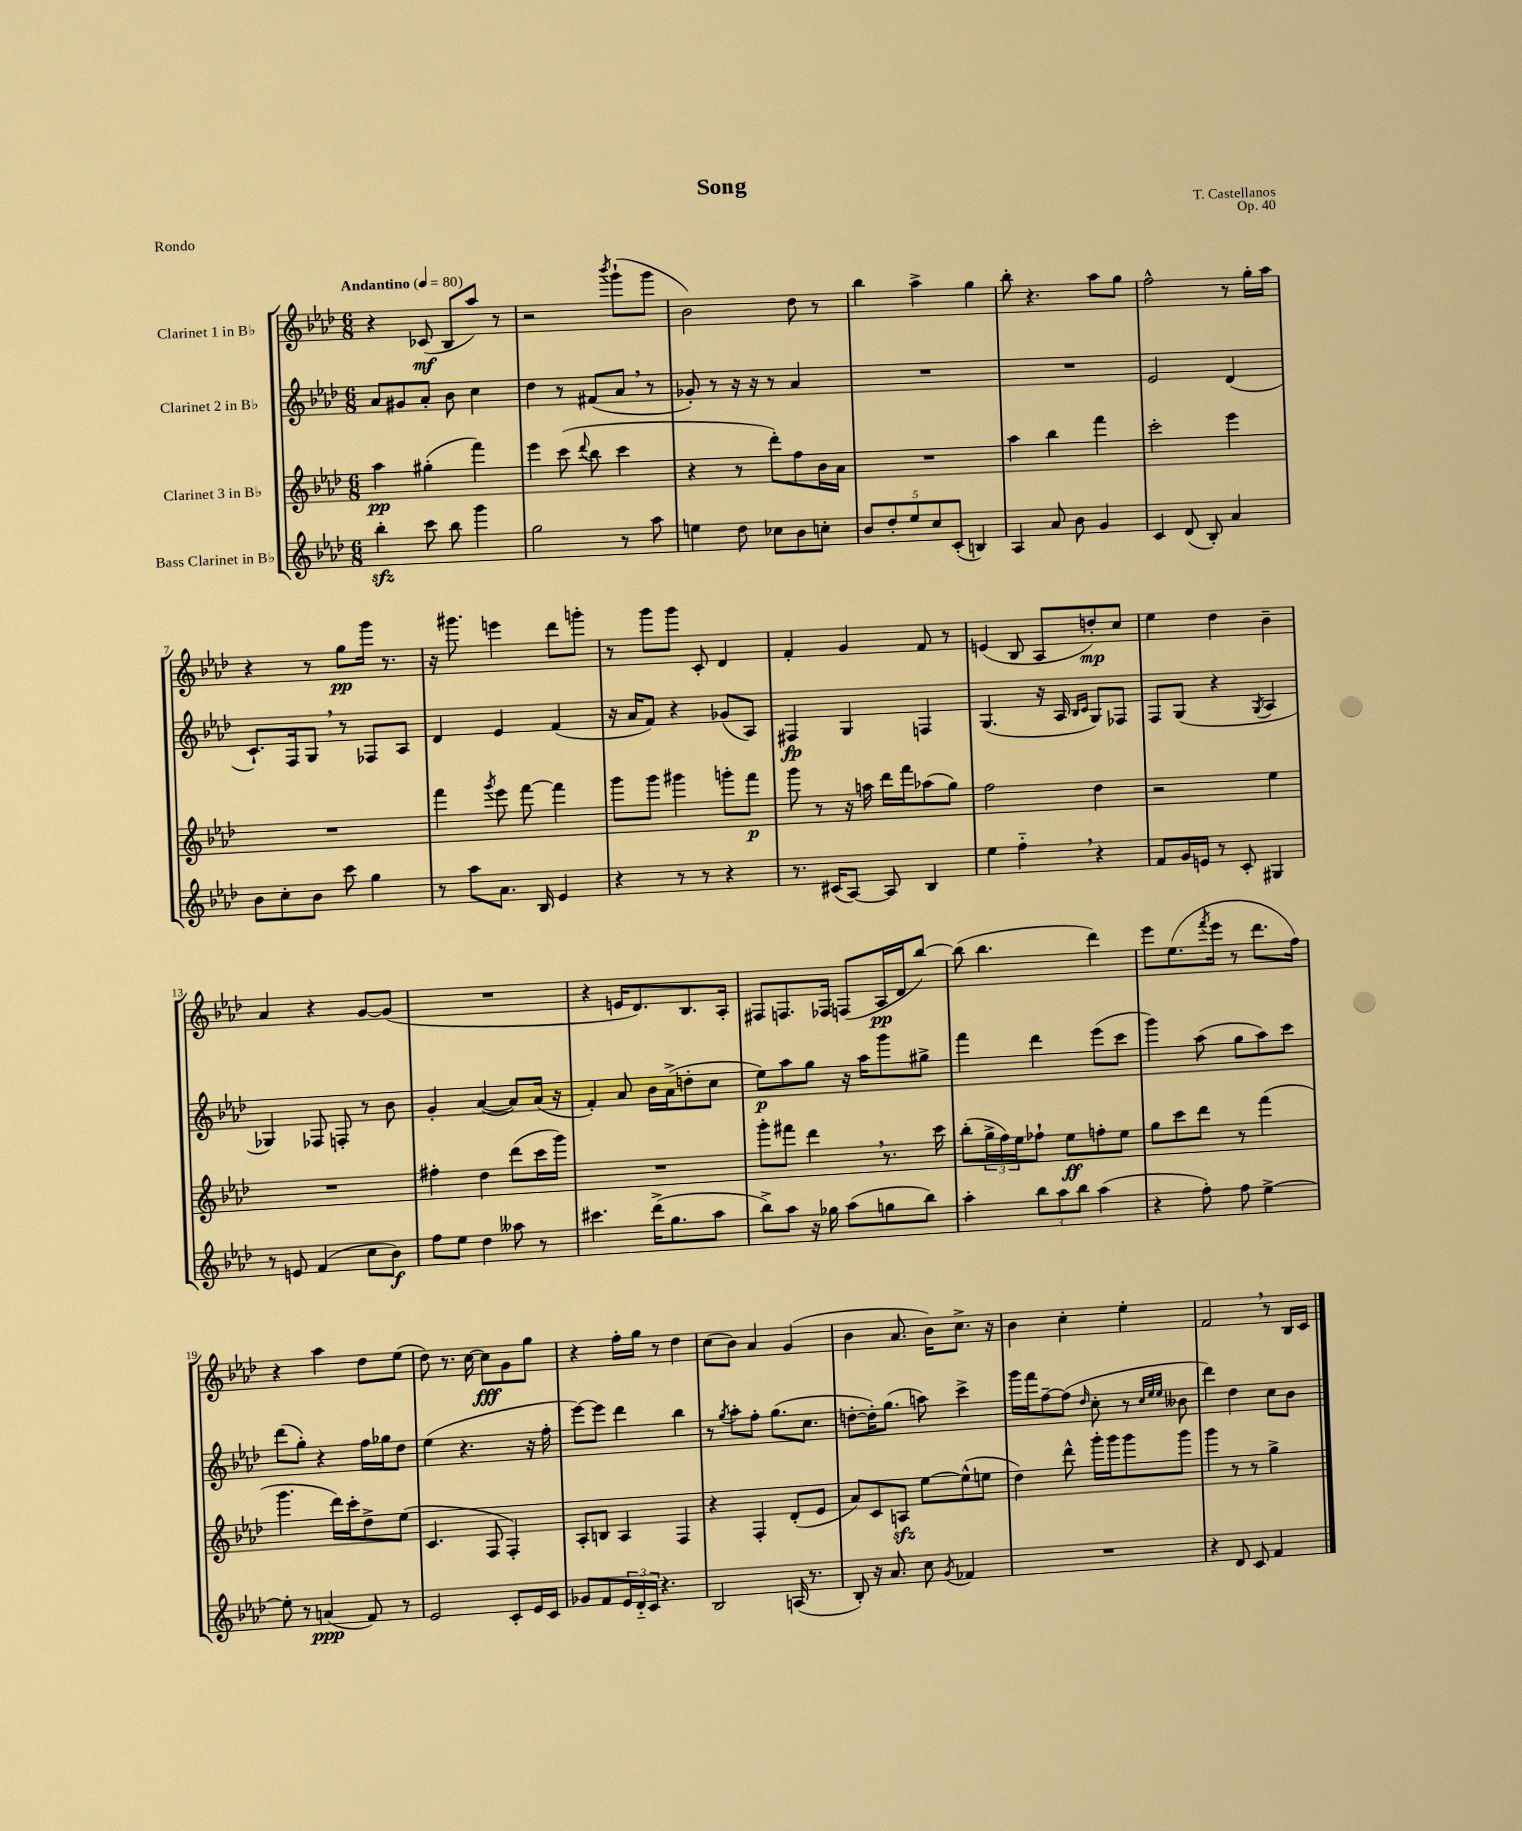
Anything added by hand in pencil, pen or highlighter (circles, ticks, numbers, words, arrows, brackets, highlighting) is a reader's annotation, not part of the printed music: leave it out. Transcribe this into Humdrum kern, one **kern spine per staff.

**kern	**dynam	**kern	**dynam	**kern	**dynam	**kern	**dynam
*part4	*part4	*part3	*part3	*part2	*part2	*part1	*part1
*staff4	*staff4	*staff3	*staff3	*staff2	*staff2	*staff1	*staff1
*I"Bass Clarinet in B♭	*	*I"Clarinet 3 in B♭	*	*I"Clarinet 2 in B♭	*	*I"Clarinet 1 in B♭	*
*clefG2	*	*clefG2	*	*clefG2	*	*clefG2	*
*k[b-e-a-d-]	*	*k[b-e-a-d-]	*	*k[b-e-a-d-]	*	*k[b-e-a-d-]	*
*M6/8	*	*M6/8	*	*M6/8	*	*M6/8	*
*MM80	*	*MM80	*	*MM80	*	*MM80	*
=1	=1	=1	=1	=1	=1	=1	=1
!	!	!	!	!	!	!LO:TX:a:B:t=Andantino	!
4bb-zz'\	.	4aa-\	pp	8a-/L	.	4r	.
.	.	.	.	8g#X/	.	.	.
8ccc\	.	(4gg#X'\	.	8a-'/J	.	(8c-X/	mf
8bb-\	.	.	.	8b-\	.	8B-/L	.
4ggg\	.	4fff\)	.	4cc\	.	8aa-/J)	.
.	.	.	.	.	.	8r	.
=2	=2	=2	=2	=2	=2	=2	=2
2gg\	.	4eee-\	.	4dd-\	.	2r	.
.	.	(8ccc\	.	8r	.	.	.
.	.	8qqddd-/	.	.	.	.	.
.	.	8bb-\	.	(8f#X/L	.	.	.
.	.	.	.	.	.	8qbbb-/	.
8r	.	4ccc\	.	8a-,/J	.	(8ggg`\L	.
8aa-\	.	.	.	8r	.	8ggg\J	.
=3	=3	=3	=3	=3	=3	=3	=3
4een\	.	4r	.	8g-X'/)	.	2b-\)	.
.	.	.	.	8r	.	.	.
8dd-\	.	8r	.	16r	.	.	.
.	.	.	.	16r	.	.	.
8cc-X\L	.	8ddd-'\L)	.	8r	.	.	.
8b-\	.	8ff\	.	4a-/	.	8dd-\	.
8ccn'\J	.	16b-\L	.	.	.	8r	.
.	.	16a-\JJ	.	.	.	.	.
=4	=4	=4	=4	=4	=4	=4	=4
10b-/L	.	2.r	.	2.r	.	4bb-\	.
10dd-'/	.	.	.	.	.	.	.
10ee-/	.	.	.	.	.	.	.
.	.	.	.	.	.	4aa-^\	.
10cc/	.	.	.	.	.	.	.
(10c'/J	.	.	.	.	.	.	.
4Bn/)	.	.	.	.	.	4gg\	.
=5	=5	=5	=5	=5	=5	=5	=5
4A-/	.	4aa-\	.	2.r	.	8bb-'\	.
.	.	.	.	.	.	4.r	.
8a-/	.	4bb-\	.	.	.	.	.
8b-\	.	.	.	.	.	.	.
4g/	.	4fff\	.	.	.	8aa-\L	.
.	.	.	.	.	.	8gg\J	.
=6	=6	=6	=6	=6	=6	=6	=6
4c/	.	2ccc'\	.	2e-/	.	2ff^^\	.
(8d-/	.	.	.	.	.	.	.
8B-'/)	.	.	.	.	.	.	.
4a-/	.	4eee-\	.	(4d-/	.	8r	.
.	.	.	.	.	.	16gg'\LL	.
.	.	.	.	.	.	16aa-\JJ	.
!!LO:LB:g=z
=7	=7	=7	=7	=7	=7	=7	=7
8b-\L	.	2.r	.	8.c`/L)	.	4r	.
8cc'\	.	.	.	.	.	.	.
.	.	.	.	16F/k	.	.	.
8b-\J	.	.	.	8G,/J	.	8r	.
8ccc\	.	.	.	8r	.	8gg\L	pp
4gg\	.	.	.	8F-X/L	.	16ggg\Jk	.
.	.	.	.	.	.	8.r	.
.	.	.	.	8A-/J	.	.	.
=8	=8	=8	=8	=8	=8	=8	=8
8r	.	4fff\	.	4d-/	.	16r	.
.	.	.	.	.	.	8.ggg#X\	.
8aa-\L	.	.	.	.	.	.	.
.	.	8qggg/	.	.	.	.	.
8.a-\J	.	8eee-\	.	4e-/	.	4eeen\	.
.	.	[8fff\	.	.	.	.	.
16B-/	.	.	.	.	.	.	.
4e-/	.	4fff\]	.	(4f/	.	8ddd-\L	.
.	.	.	.	.	.	8gggn'\J	.
=9	=9	=9	=9	=9	=9	=9	=9
4r	.	8ggg\L	.	16r	.	8r	.
.	.	.	.	16a-/KL	.	.	.
.	.	8ggg\J	.	8f/J)	.	8ggg\L	.
8r	.	4ggg#X\	.	4r	.	8ggg\J	.
8r	.	.	.	.	.	8c'/	.
4r	.	8gggn'\L	.	(8g-X/L	.	4d-/	.
.	.	8fff\J	p	8A-/J)	.	.	.
=10	=10	=10	=10	=10	=10	=10	=10
8.r	.	8ggg\	.	4F#X/	fp	4f'/	.
.	.	8r	.	.	.	.	.
(16c#X/KL	.	.	.	.	.	.	.
[8A-/J)	.	16r	.	4G/	.	4g/	.
.	.	16aan\	.	.	.	.	.
8A-/]	.	16ddd-\LL	.	.	.	.	.
.	.	16fff\J	.	.	.	.	.
4B-/	.	(8aa-X\	.	4Fn/	.	8f/	.
.	.	8gg\J)	.	.	.	8r	.
=11	=11	=11	=11	=11	=11	=11	=11
4ee-\	.	2ff\	.	(4.G/	.	(4en/	.
4ff,\	.	.	.	.	.	8B-/	.
.	.	.	.	16r	.	8A-/L	.
.	.	.	.	16A-/	.	.	.
.	.	.	.	16qqB-/LL	.	.	.
.	.	.	.	16qqc/JJ	.	.	.
4r	.	4dd-\	.	8G/L)	.	8ddn'/)	mp
.	.	.	.	8F-X/J	.	8cc/J	.
=12	=12	=12	=12	=12	=12	=12	=12
8f/L	.	2r	.	8F/L	.	4ee-\	.
16g/L	.	.	.	(8G/J	.	.	.
16en/JJ	.	.	.	.	.	.	.
8r	.	.	.	4r	.	4dd-\	.
8c'/	.	.	.	.	.	.	.
.	.	.	.	8qG/	.	.	.
4G#X/	.	4ee-\	.	4A-/	.	4b-~\	.
!!LO:LB:g=z
=13	=13	=13	=13	=13	=13	=13	=13
8r	.	2.r	.	4G-X/)	.	4a-/	.
8en/	.	.	.	.	.	.	.
(4f/	.	.	.	8F-X/	.	4r	.
.	.	.	.	8Fn'/	.	.	.
8cc\L	.	.	.	8r	.	[8g/L	.
8b-\J)	f	.	.	8b-\	.	(8g/J]	.
=14	=14	=14	=14	=14	=14	=14	=14
8ff\L	.	4ff#X'\	.	4g'/	.	2.r	.
8ee-\J	.	.	.	.	.	.	.
4dd-\	.	4dd-\	.	([4a-/	.	.	.
8aa--X\	.	(8ddd-\L	.	8a-/L])	.	.	.
8r	.	16ccc\L	.	(16a-/Jk	.	.	.
.	.	16ggg\JJ)	.	16r	.	.	.
=15	=15	=15	=15	=15	=15	=15	=15
4.ccc#X\	.	2.r	.	4f'/)	.	4r	.
.	.	.	.	8a-/	.	16en/KL	.
.	.	.	.	.	.	8.d-/)	.
(16ddd-^\KL	.	.	.	16b-\LL	.	.	.
8.gg\	.	.	.	(16a-^\J	.	.	.
.	.	.	.	8ddn'\	.	8.B-/	.
8aa-\J	.	.	.	8cc\J	.	.	.
.	.	.	.	.	.	16A-'/Jk	.
=16	=16	=16	=16	=16	=16	=16	=16
8bb-^\L)	.	8ggg'\L	.	8ee-\L)	p	8F#X/L	.
8aa-\J	.	8fff#X\J	.	8aa-\	.	8.Fn/	.
16r	.	4ddd-,\	.	8gg\J	.	.	.
16gg-X\	.	.	.	.	.	16F-X/Jk	.
(8aa-\L	.	.	.	16r	.	(8Fn/L	.
.	.	.	.	16aa-\KL	.	.	.
8ggn\	.	8.r	.	8ggg\	.	16A-/L	pp
.	.	.	.	.	.	16d-/J	.
8bb-\J)	.	.	.	8gg#X^\J	.	[8bb-/J)	.
.	.	16ccc\	.	.	.	.	.
=17	=17	=17	=17	=17	=17	=17	=17
4aa-'\	.	(8bb-'\L	.	4fff\	.	(8bb-\]	.
.	.	24gg^\L	.	.	.	4.bb-\	.
.	.	24ff\)	.	.	.	.	.
.	.	24ee-\J	.	.	.	.	.
12bb-\L	.	8ff-X`\J	.	4ddd-\	.	.	.
12aa-\	.	.	.	.	.	.	.
.	.	8ee-\L	ff	.	.	.	.
12bb-\J	.	.	.	.	.	.	.
(4aa-\	.	8ffn'\	.	(8eee-\L	.	4ddd-\)	.
.	.	8ee-\J	.	8ccc\J	.	.	.
=18	=18	=18	=18	=18	=18	=18	=18
4r	.	8gg\L	.	4ggg\)	.	8eee-\L	.
.	.	8ccc\	.	.	.	(8.ee-\	.
8ff'\)	.	8ddd-\J	.	(8aa-\	.	.	.
.	.	.	.	.	.	8qfff/	.
.	.	.	.	.	.	16eee-\Jk	.
8ff\	.	8r	.	8gg\L	.	8r	.
[4ee-^\	.	(4fff\	.	8aa-\)	.	8.ddd-\L	.
.	.	.	.	8ccc\J	.	.	.
.	.	.	.	.	.	16ff\Jk)	.
!!LO:LB:g=z
=19	=19	=19	=19	=19	=19	=19	=19
8ee-'\]	.	4.ggg\	.	(8ddd-\L	.	4r	.
8r	.	.	.	8gg'\J)	.	.	.
(4an/	ppp	.	.	4r	.	4aa-\	.
.	.	16ddd-\LL)	.	.	.	.	.
.	.	16ccc'\J	.	.	.	.	.
8f/)	.	8dd-^\	.	16ff\LL	.	8dd-\L	.
.	.	.	.	16gg-X\J	.	.	.
8r	.	(8ee-\J	.	8dd-\J	.	(8ee-\J	.
=20	=20	=20	=20	=20	=20	=20	=20
2e-/	.	4.c/	.	(4ee-\	.	8dd-\)	.
.	.	.	.	.	.	8.r	.
.	.	.	.	4.r	.	.	.
.	.	.	.	.	.	[16cc\	.
.	.	8F/	.	.	.	8cc\L]	fff
8c'/L	.	4F'/)	.	.	.	8g\	.
16e-/L	.	.	.	16r	.	8gg\J	.
16c/JJ	.	.	.	16ff'\	.	.	.
=21	=21	=21	=21	=21	=21	=21	=21
8g-X/L	.	8A-'/L	.	[8eee-\L)	.	4r	.
8f/	.	8Bn/J	.	8eee-\J]	.	.	.
24e-/L	.	4A-/	.	4ddd-\	.	16ff'\LL	.
24d-/	.	.	.	.	.	.	.
.	.	.	.	.	.	16gg\JJ	.
24c/JJ	.	.	.	.	.	.	.
4.r	.	.	.	.	.	8r	.
.	.	4F/	.	4bb-\	.	4dd-\	.
=22	=22	=22	=22	=22	=22	=22	=22
2B-/	.	4r	.	8r	.	(8cc\L	.
.	.	.	.	8qgg/	.	.	.
.	.	.	.	8aa-'\L	.	8b-\J)	.
.	.	4F'/	.	8ff'\J	.	4a-/	.
.	.	.	.	(8.gg\L	.	.	.
(16An/	.	(8d-'/L	.	.	.	(4g/	.
8.r	.	.	.	8.cc\J	.	.	.
.	.	8e-/J	.	.	.	.	.
=23	=23	=23	=23	=23	=23	=23	=23
8B-'/)	.	8a-/L)	.	[8ddn'\L	.	4b-\	.
16r	.	8c/	.	16dd'\K])	.	.	.
8.a-/	.	.	.	(8.gg\J	.	.	.
.	.	8Anzz/J	.	.	.	8.a-/	.
8cc\	.	[8ee-\L	.	8aan\)	.	.	.
.	.	.	.	.	.	16b-\KL)	.
8qg/	.	.	.	.	.	.	.
4f-X/	.	(8ee-^^\]	.	4ccc^\	.	8.cc^\J	.
.	.	8een\J	.	.	.	.	.
.	.	.	.	.	.	16r	.
=24	=24	=24	=24	=24	=24	=24	=24
2.r	.	4dd-\)	.	16ggg\LL	.	4b-\	.
.	.	.	.	16fff\J	.	.	.
.	.	.	.	[8ff~\	.	.	.
.	.	8ddd-^^\	.	(8ff\J]	.	4cc'\	.
.	.	.	.	16qqdd-/	.	.	.
.	.	16ggg'\LL	.	8cc'\	.	.	.
.	.	16ggg\J	.	.	.	.	.
.	.	8ggg\	.	8r	.	4ee-'\	.
.	.	.	.	32qqcc/LLL	.	.	.
.	.	.	.	32qqee-/	.	.	.
.	.	.	.	32qqee-/JJJ	.	.	.
.	.	8ggg\J	.	8b--X\	.	.	.
=25	=25	=25	=25	=25	=25	=25	=25
4r	.	4ggg\	.	4ddd-\)	.	2f,/	.
8d-/	.	8r	.	4dd-\	.	.	.
8c/	.	8r	.	.	.	.	.
4f/	.	4gg^\	.	8cc\L	.	8r	.
.	.	.	.	8b-\J	.	16B-/LL	.
.	.	.	.	.	.	16c/JJ	.
==	==	==	==	==	==	==	==
*-	*-	*-	*-	*-	*-	*-	*-
